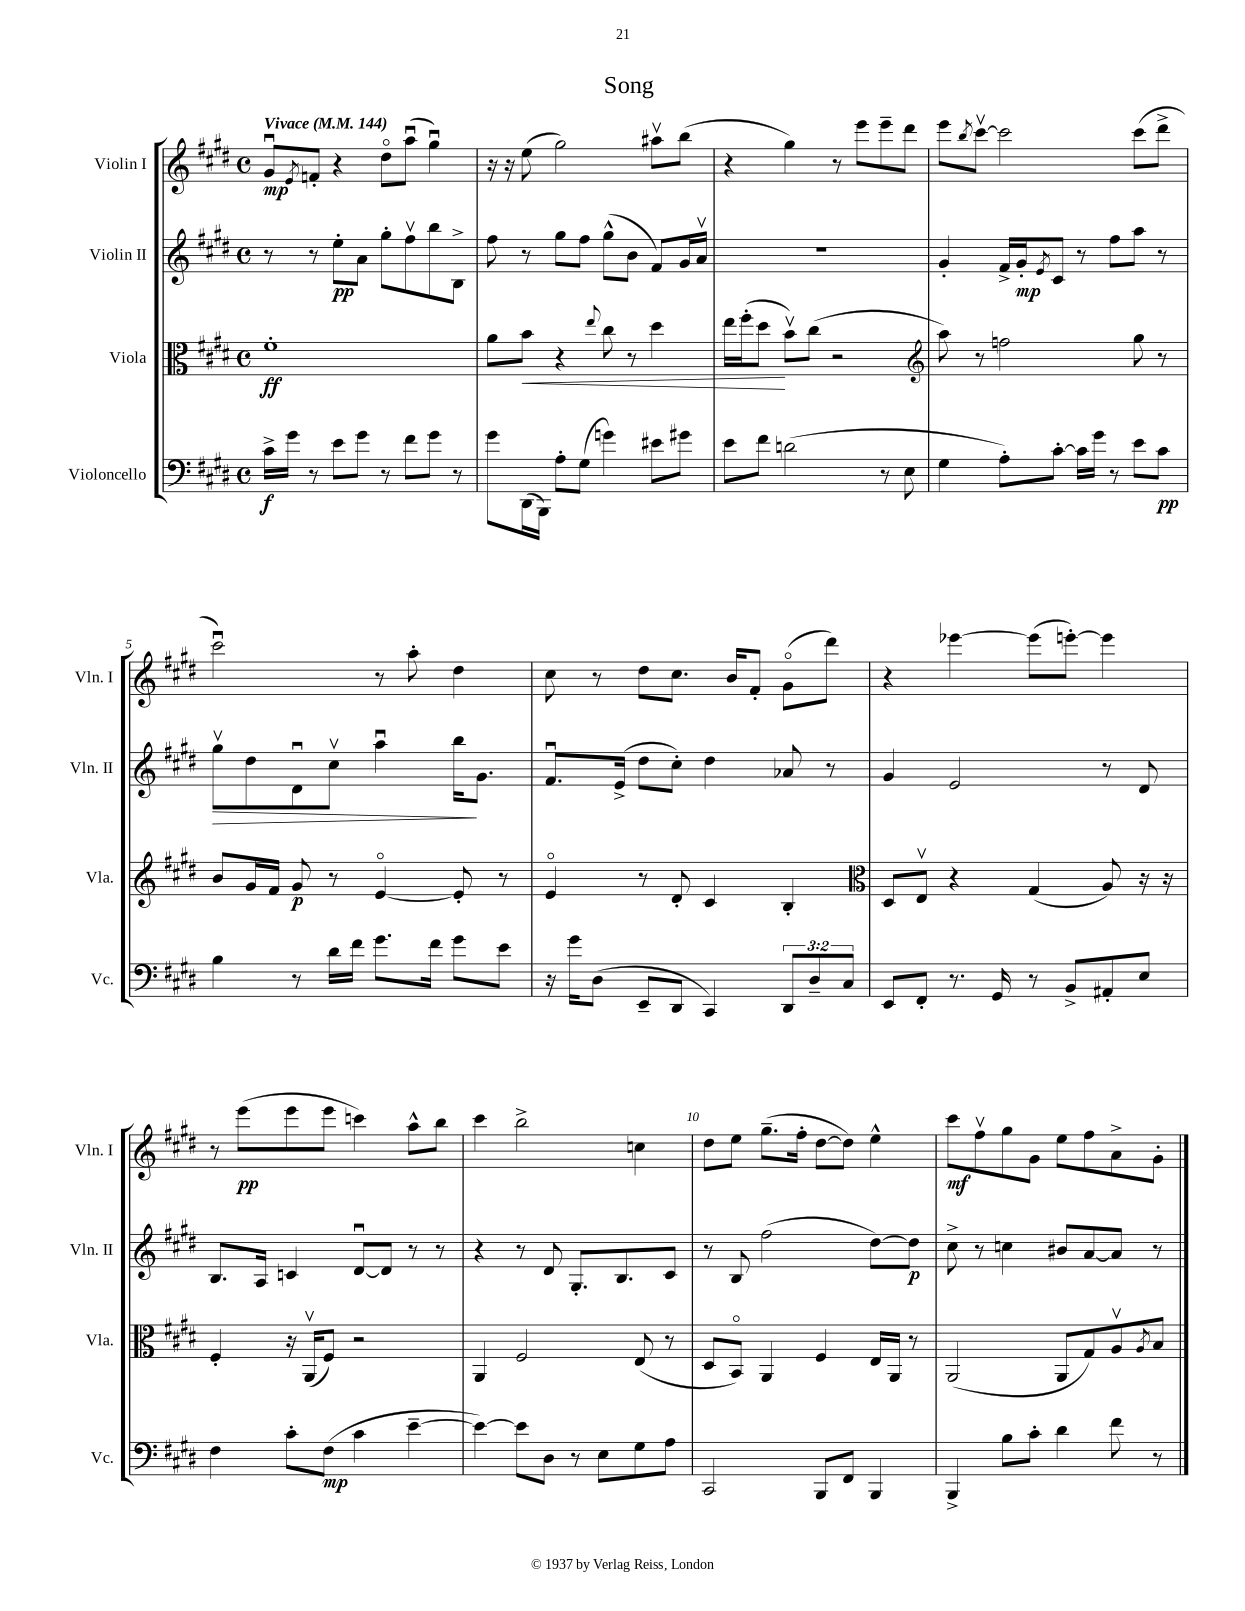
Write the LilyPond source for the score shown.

\header { title = "Song" }
<<
\new StaffGroup <<
\new Staff = "s0" \with { instrumentName = "Violin I" shortInstrumentName = "Vln. I" } {
    \clef treble \key e \major \defaultTimeSignature \time 4/4 \tempo "Vivace" 4 = 144
    gis'8\downbow\mp \acciaccatura { e'8 } f'8-. r4 dis''8\flageolet a''8\downbow( gis''4\downbow) |
    r16 r16 e''8( gis''2) ais''8\upbow b''8( |
    r4 gis''4) r8 e'''8 e'''8-- dis'''8 |
    e'''8 \acciaccatura { b''8 } cis'''8~\upbow cis'''2 cis'''8( dis'''8-> |
    cis'''2\downbow) r8 a''8-. dis''4 |
    cis''8 r8 dis''8 cis''8. b'16 fis'8-. gis'8\flageolet( dis'''8) |
    r4 ees'''4~ ees'''8( e'''8~-.) e'''4 |
    r8 e'''8\pp( e'''8 e'''8 c'''4) a''8-^ b''8 |
    cis'''4 b''2-> c''4 |
    dis''8 e''8 gis''8.--( fis''16-. dis''8~ dis''8) e''4-^ |
    cis'''8\mf fis''8\upbow gis''8 gis'8 e''8 fis''8 a'8-> gis'8-. \bar "|." |
}
\new Staff = "s1" \with { instrumentName = "Violin II" shortInstrumentName = "Vln. II" } {
    \clef treble \key e \major \defaultTimeSignature \time 4/4
    r8 r8 e''8-.\pp a'8 gis''8-. fis''8\upbow b''8 b8-> |
    fis''8 r8 gis''8 fis''8 gis''8-^( b'8 fis'8) gis'16 a'16\upbow |
    R1 |
    gis'4-. fis'16-> gis'16-.\mp \acciaccatura { e'8 } cis'8 r8 fis''8 a''8 r8 |
    gis''8\upbow\> dis''8 dis'8\downbow cis''8\upbow a''4\downbow b''16\! gis'8. |
    fis'8.\downbow e'16->( dis''8 cis''8-.) dis''4 aes'8 r8 |
    gis'4 e'2 r8 dis'8 |
    b8. a16 c'4 dis'8~\downbow dis'8 r8 r8 |
    r4 r8 dis'8 gis8.-. b8. cis'8 |
    r8 b8 fis''2( dis''8~) dis''8\p |
    cis''8-> r8 c''4 bis'8 a'8~ a'8 r8 \bar "|." |
}
\new Staff = "s2" \with { instrumentName = "Viola" shortInstrumentName = "Vla." } {
    \clef alto \key e \major \defaultTimeSignature \time 4/4
    fis'1-.\ff |
    a'8 b'8\< r4 \appoggiatura { e''8 } cis''8 r8 dis''4 |
    e''16 fis''16-.( dis''8\! b'8\upbow) cis''8( r2 |
    \clef treble a''8) r8 f''2 gis''8 r8 |
    b'8 gis'16 fis'16 gis'8\p r8 e'4~\flageolet e'8-. r8 |
    e'4\flageolet r8 dis'8-. cis'4 b4-. |
    \clef alto dis8 e8\upbow r4 gis4( a8) r16 r16 |
    fis4-. r16 a,16\upbow( fis8) r2 |
    a,4 fis2 e8( r8 |
    dis8 b,8\flageolet) a,4 fis4 e16 a,16 r8 |
    a,2( a,8 gis8) a8\upbow \acciaccatura { a8 } b8 \bar "|." |
}
\new Staff = "s3" \with { instrumentName = "Violoncello" shortInstrumentName = "Vc." } {
    \clef bass \key e \major \defaultTimeSignature \time 4/4 \override Staff.TupletNumber.text = #tuplet-number::calc-fraction-text
    cis'16->\f gis'16 r8 e'8 gis'8 r8 fis'8 gis'8 r8 |
    gis'8 dis,16( b,,16) a8-. gis8( g'4) eis'8 gis'8 |
    e'8 fis'8 d'2( r8 e8 |
    gis4 a8-.) cis'8~-. cis'16 gis'16 r8 e'8 cis'8\pp |
    b4 r8 dis'16 fis'16 gis'8. fis'16 gis'8 e'8 |
    r16 gis'16 dis8( e,8-- dis,8 cis,4) \tuplet 3/2 { dis,8 dis8-- cis8 } |
    e,8 fis,8-. r8. gis,16 r8 b,8-> ais,8-. e8 |
    fis4 cis'8-. fis8\mp( cis'4 e'4~-- |
    e'4~) e'8 dis8 r8 e8 gis8 a8 |
    cis,2 b,,8 fis,8 b,,4 |
    b,,4-> b8 cis'8-. dis'4 fis'8 r8 \bar "|." |
}
>>
>>
\layout { \context { \Score \override BarNumber.break-visibility = ##(#f #t #t) barNumberVisibility = #(every-nth-bar-number-visible 5) } }
